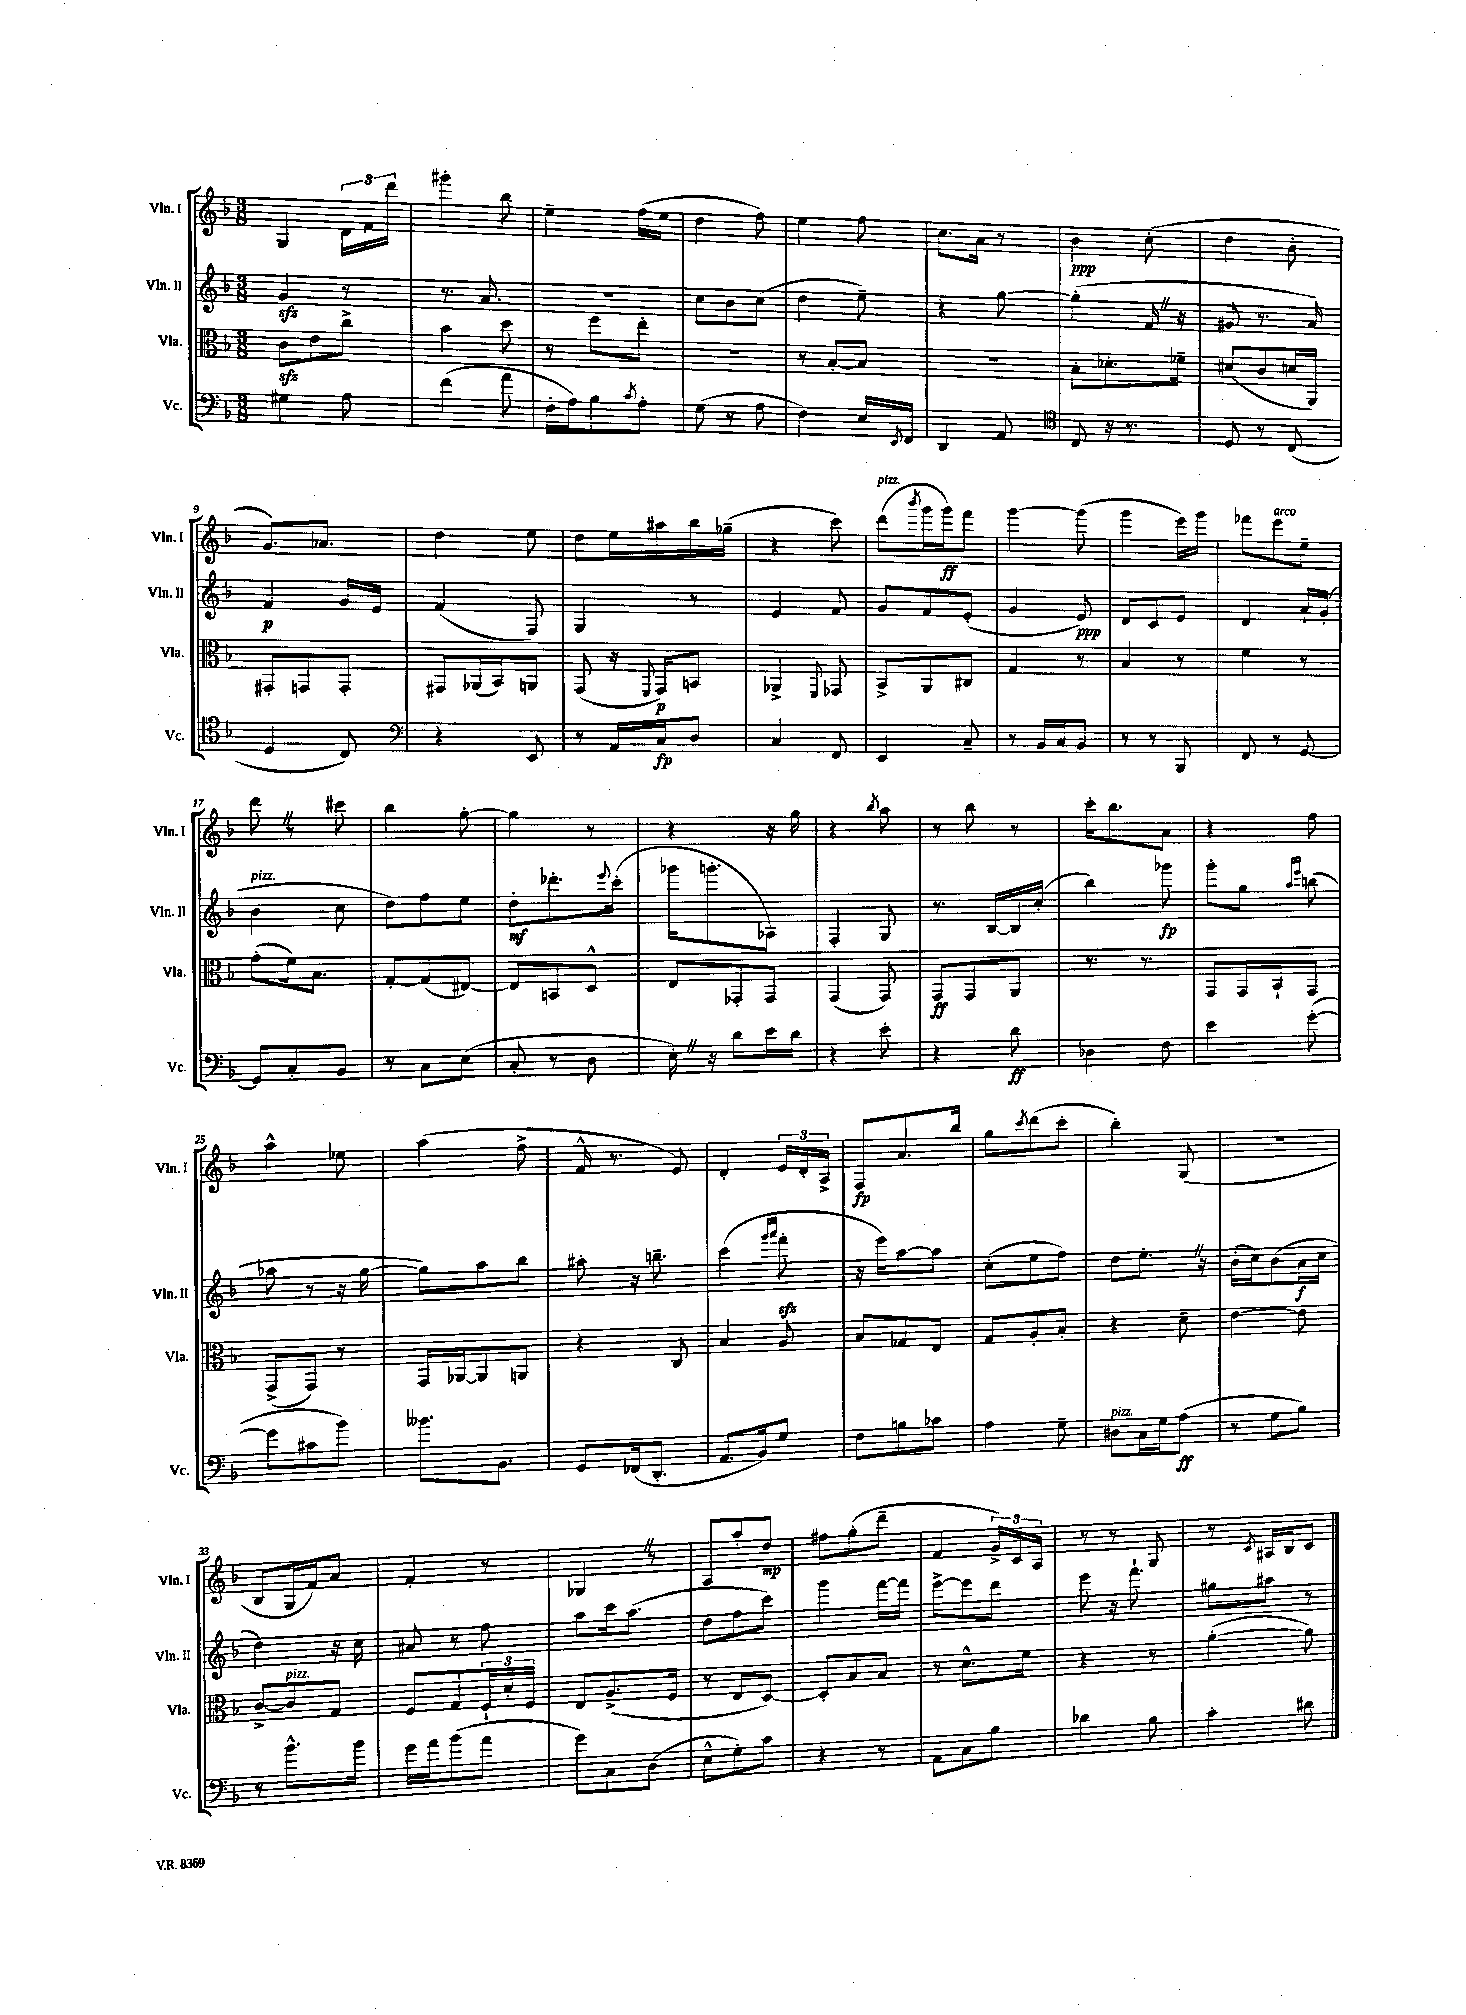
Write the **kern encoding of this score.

**kern	**dynam	**kern	**dynam	**kern	**dynam	**kern	**dynam
*part4	*part4	*part3	*part3	*part2	*part2	*part1	*part1
*staff4	*staff4	*staff3	*staff3	*staff2	*staff2	*staff1	*staff1
*I"Vc.	*	*I"Vla.	*	*I"Vln. II	*	*I"Vln. I	*
*I'Vc.	*	*I'Vla.	*	*I'Vln. II	*	*I'Vln. I	*
*clefF4	*	*clefC3	*	*clefG2	*	*clefG2	*
*k[b-]	*	*k[b-]	*	*k[b-]	*	*k[b-]	*
*M3/8	*	*M3/8	*	*M3/8	*	*M3/8	*
=1	=1	=1	=1	=1	=1	=1	=1
4G#X\	.	8czz\L	.	4gzz/	.	4G/	.
.	.	8e\	.	.	.	.	.
8A\	.	8cc^\J	.	8r	.	24d\LL	.
.	.	.	.	.	.	24f\	.
.	.	.	.	.	.	24ddd\JJ	.
=2	=2	=2	=2	=2	=2	=2	=2
(4f\	.	4b-\	.	8.r	.	4ggg#X'\	.
.	.	.	.	8.a/	.	.	.
8a\	.	8dd\	.	.	.	8bb-\	.
=3	=3	=3	=3	=3	=3	=3	=3
16F'\LL	.	8r	.	4.r	.	4ee~\	.
16A\J)	.	.	.	.	.	.	.
8B-\	.	8ff\L	.	.	.	.	.
8qc/	.	.	.	.	.	.	.
8A'\J	.	8ee'\J	.	.	.	(16ff\LL	.
.	.	.	.	.	.	16ee\JJ	.
=4	=4	=4	=4	=4	=4	=4	=4
(8G\	.	4.r	.	8cc\L	.	4dd\	.
8r	.	.	.	8b-\	.	.	.
8A\	.	.	.	(8cc\J	.	8ff\)	.
=5	=5	=5	=5	=5	=5	=5	=5
4F\)	.	8r	.	4dd\	.	4ee\	.
.	.	[8B-'/L	.	.	.	.	.
16E/LL	.	8B-/J]	.	8ee~\)	.	8ff\	.
8qEE/	.	.	.	.	.	.	.
16FF/JJ	.	.	.	.	.	.	.
=6	=6	=6	=6	=6	=6	=6	=6
4DD/	.	4.r	.	4r	.	8.cc\L	.
.	.	.	.	.	.	16a\Jk	.
8AA/	.	.	.	[8gg\	.	8r	.
=7	=7	=7	=7	=7	=7	=7	=7
*clefC4	*	*	*	*	*	*	*
8C/	.	8B-'\L	.	(4gg'\]	.	4b-\	ppp
16r	.	8.d-X'\	.	.	.	.	.
8.r	.	.	.	.	.	.	.
.	.	.	.	16fZ/	.	(8cc'\	.
.	.	16f-X~\Jk	.	16r	.	.	.
=8	=8	=8	=8	=8	=8	=8	=8
8D/	.	(8d#X/L	.	8g#X/	.	4dd\	.
8r	.	8c/	.	8.r	.	.	.
(8C/	.	16dn/L	.	.	.	8b-'\	.
.	.	16AA/JJ)	.	16a/)	.	.	.
!!LO:LB:g=z
=9	=9	=9	=9	=9	=9	=9	=9
4D/	.	8GG#X'/L	.	4f/	p	8.g/L)	.
.	.	8GGn/	.	.	.	.	.
.	.	.	.	.	.	8.a-X/J	.
8C/)	.	8GG'/J	.	16g/LL	.	.	.
.	.	.	.	16e/JJ	.	.	.
=10	=10	=10	=10	=10	=10	=10	=10
*clefF4	*	*	*	*	*	*	*
4r	.	8GG#X/L	.	(4f/	.	4dd\	.
.	.	(16AA-X/L	.	.	.	.	.
.	.	16BB-/J)	.	.	.	.	.
8EE/	.	8AAn/J	.	8F/)	.	8ee\	.
=11	=11	=11	=11	=11	=11	=11	=11
8r	.	(8GG/	.	4G/	.	8dd\L	.
16AA/LL	.	16r	.	.	.	16ee\L	.
.	.	8qqFF/	.	.	.	.	.
16C/J	fp	16GG/KL)	p	.	.	16aa#X\	.
8D/J	.	8BBn/J	.	8r	.	16bb-\	.
.	.	.	.	.	.	(16gg-X~\JJ	.
=12	=12	=12	=12	=12	=12	=12	=12
4C/	.	4AA-X^/	.	4e/	.	4r	.
.	.	8qqFF/	.	.	.	.	.
8FF/	.	8GG-X/	.	8f/	.	8ccc\)	.
=13	=13	=13	=13	=13	=13	=13	=13
!	!	!	!	!	!	!LO:TX:a:i:t=pizz.	!
4EE/	.	8BB-^/L	.	8g/L	.	(8ddd\L	.
.	.	.	.	.	.	8qbbb-/	.
.	.	8AA/	.	8f/	.	16ggg\L	.
.	.	.	.	.	.	16ggg\J)	ff
8C~/	.	8C#X/J	.	(8e'/J	.	8fff\J	.
=14	=14	=14	=14	=14	=14	=14	=14
8r	.	4G/	.	4g/	.	[4ggg\	.
16BB-/LL	.	.	.	.	.	.	.
16C/J	.	.	.	.	.	.	.
8BB-/J	.	8r	.	8e/)	ppp	(8ggg\]	.
=15	=15	=15	=15	=15	=15	=15	=15
8r	.	4B-/	.	8d/L	.	4ggg\	.
8r	.	.	.	8c/	.	.	.
8BBB-/	.	8r	.	8e/J	.	16eee\LL)	.
.	.	.	.	.	.	16ggg\JJ	.
=16	=16	=16	=16	=16	=16	=16	=16
8FF/	.	4f\	.	4d/	.	8fff-X\L	.
!	!	!	!	!	!	!LO:TX:a:i:t=arco	!
8r	.	.	.	.	.	8eee\	.
[8GG/	.	8r	.	16a`/LL	.	8ee~\J	.
.	.	.	.	(16g'/JJ	.	.	.
!!LO:LB:g=z
=17	=17	=17	=17	=17	=17	=17	=17
!	!	!	!	!LO:TX:a:i:t=pizz.	!	!	!
8GG/L]	.	(8g'\L	.	4b-\	.	8dddZ\	.
8C'/	.	16f\k)	.	.	.	8r	.
.	.	8.B-\J	.	.	.	.	.
8BB-/J	.	.	.	8cc\	.	8ccc#X\	.
=18	=18	=18	=18	=18	=18	=18	=18
8r	.	[8G'/L	.	8dd\L)	.	4bb-\	.
8C\L	.	(8G/]	.	8ff\	.	.	.
(8E\J	.	[8E#X/J)	.	8ee\J	.	[8gg'\	.
=19	=19	=19	=19	=19	=19	=19	=19
8C'/	.	8E#/L]	.	8dd'\L	mf	4gg\]	.
8r	.	8BBn/	.	8.ddd-X'\	.	.	.
8D\	.	8D^^/J	.	.	.	8r	.
.	.	.	.	8qqeee/	.	.	.
.	.	.	.	(16ccc'\Jk	.	.	.
=20	=20	=20	=20	=20	=20	=20	=20
16E'Z\)	.	8E/L	.	16ggg-X\KL	.	4r	.
16r	.	.	.	8.gggn'\	.	.	.
8d\L	.	8GG-X'/	.	.	.	.	.
16e\L	.	8GG-/J	.	8A-X\J)	.	16r	.
16d\JJ	.	.	.	.	.	16gg\	.
=21	=21	=21	=21	=21	=21	=21	=21
4r	.	(4GG/	.	4F'/	.	4r	.
.	.	.	.	.	.	8qbb-/	.
8e'\	.	8GG/)	.	8G/	.	8aa\	.
=22	=22	=22	=22	=22	=22	=22	=22
4r	.	8GG/L	ff	8.r	.	8r	.
.	.	8GG/	.	.	.	8bb-\	.
.	.	.	.	[16B-/LL	.	.	.
8d\	ff	8AA/J	.	16B-/]	.	8r	.
.	.	.	.	(16cc'/JJ	.	.	.
=23	=23	=23	=23	=23	=23	=23	=23
4D-X\	.	8.r	.	4bb-\)	.	16ccc'\KL	.
.	.	.	.	.	.	8.bb-\	.
.	.	8.r	.	.	.	.	.
8F\	.	.	.	8ggg-X\	fp	8a\J	.
=24	=24	=24	=24	=24	=24	=24	=24
4e\	.	8GG/L	.	8ggg'\L	.	4r	.
.	.	16GG/L	.	8gg\J	.	.	.
.	.	16BB-`/J	.	.	.	.	.
.	.	.	.	16qqaa/LL	.	.	.
.	.	.	.	16qqeee/JJ	.	.	.
([8g'\	.	8GG/J	.	(8bbn\	.	8ff\	.
!!LO:LB:g=z
=25	=25	=25	=25	=25	=25	=25	=25
8g\L]	.	(8GG^/L	.	8aa-X\	.	4aa^^\	.
8c#X\	.	8GG/J)	.	8r	.	.	.
8b-\J)	.	8r	.	16r	.	8ee-X\	.
.	.	.	.	[16gg\	.	.	.
=26	=26	=26	=26	=26	=26	=26	=26
8.b--X\L	.	16GG/LL	.	8gg\L])	.	(4aa\	.
.	.	[16AA-X/J	.	.	.	.	.
.	.	8AA-/]	.	8aa\	.	.	.
8.BB-\J	.	.	.	.	.	.	.
.	.	8AAn/J	.	8bb-\J	.	8ff^\	.
=27	=27	=27	=27	=27	=27	=27	=27
8GG/L	.	4r	.	8aa#X'\	.	16f^^/	.
.	.	.	.	.	.	8.r	.
(16FF-X/k	.	.	.	16r	.	.	.
8.DD'/J	.	.	.	8.bbn~\	.	.	.
.	.	8C/	.	.	.	8e/)	.
=28	=28	=28	=28	=28	=28	=28	=28
8.AA/L	.	4B-/	.	(4ccc\	.	4d'/	.
16BB-/k)	.	.	.	.	.	.	.
.	.	.	.	16qqggg/LL	.	.	.
.	.	.	.	16qqaaa/JJ	.	.	.
8G/J	.	8A/	.	8fffzz'\	.	24e/LL	.
.	.	.	.	.	.	24d'/	.
.	.	.	.	.	.	24A^/JJ	.
=29	=29	=29	=29	=29	=29	=29	=29
8F\L	.	8B-/L	.	16r	.	8F/L	fp
.	.	.	.	16eee\KL)	.	.	.
8Bn\	.	8G-X/	.	[8aa\	.	8.a/	.
8c-X\J	.	8E/J	.	8aa\J]	.	.	.
.	.	.	.	.	.	16bb-/Jk	.
=30	=30	=30	=30	=30	=30	=30	=30
4A\	.	8G/L	.	(8cc'\L	.	8gg\L	.
.	.	.	.	.	.	8qccc/	.
.	.	8A'/	.	8ee\	.	(8ddd\	.
8G~\	.	8B-'/J	.	8ff\J)	.	8ccc'\J	.
=31	=31	=31	=31	=31	=31	=31	=31
!LO:TX:a:i:t=pizz.	!	!	!	!	!	!	!
8D#X\L	.	4r	.	8dd\L	.	4bb-'\)	.
16C\L	.	.	.	8.ee'Z\J	.	.	.
16G\J	.	.	.	.	.	.	.
(8A\J	ff	8d~\	.	.	.	(8G/	.
.	.	.	.	16r	.	.	.
=32	=32	=32	=32	=32	=32	=32	=32
8r	.	[4e\	.	(16b-'\LL	.	4.r	.
.	.	.	.	16cc\J)	.	.	.
8G\L	.	.	.	(8b-\	.	.	.
8B-\J)	.	8e\]	.	16a\L	f	.	.
.	.	.	.	16cc\JJ	.	.	.
!!LO:LB:g=z
=33	=33	=33	=33	=33	=33	=33	=33
8r	.	[8c^/L	.	4dd\)	.	8B-/L	.
!	!	!LO:TX:a:i:t=pizz.	!	!	!	!	!
8.b-^^\L	.	8c/]	.	.	.	16G/L	.
.	.	.	.	.	.	16f/J)	.
.	.	8G/J	.	16r	.	8a/J	.
16b-\Jk	.	.	.	16cc\	.	.	.
=34	=34	=34	=34	=34	=34	=34	=34
16g\LL	.	8F/L	.	8a#X/	.	4f'/	.
16a\J	.	.	.	.	.	.	.
(8b-\	.	8G/	.	8r	.	.	.
8a\J	.	24F`/L	.	8ff\	.	8r	.
.	.	24d'/	.	.	.	.	.
.	.	24F/JJ	.	.	.	.	.
=35	=35	=35	=35	=35	=35	=35	=35
8g\L)	.	8E/L	.	8aa\L	.	4G-XZ/	.
8C\	.	(8.A^/	.	16ccc\k	.	.	.
.	.	.	.	(8.aa\J	.	.	.
(8D\J	.	.	.	.	.	8r	.
.	.	16F/Jk	.	.	.	.	.
=36	=36	=36	=36	=36	=36	=36	=36
8E^^\L	.	8r	.	8dd\L	.	8A/L	.
8G'\)	.	8E/L	.	8ff\	.	8aa'/	.
8c\J	.	[8D/J)	.	8ccc\J)	.	8dd/J	mp
=37	=37	=37	=37	=37	=37	=37	=37
4r	.	8D'/L]	.	4ggg\	.	8ff#X\L	.
.	.	8B-/	.	.	.	(8gg'\	.
8r	.	8B-/J	.	[16fff\LL	.	8ddd~\J	.
.	.	.	.	16fff\JJ]	.	.	.
=38	=38	=38	=38	=38	=38	=38	=38
8AA\L	.	8r	.	[8eee^\L	.	4f/	.
8C\	.	8.d^^\L	.	8eee\]	.	.	.
8B-\J	.	.	.	8ddd\J	.	24g^/LL)	.
.	.	.	.	.	.	24c/	.
.	.	16f\Jk	.	.	.	.	.
.	.	.	.	.	.	24A/JJ	.
=39	=39	=39	=39	=39	=39	=39	=39
4d-X\	.	4r	.	8eee\	.	8r	.
.	.	.	.	16r	.	8r	.
.	.	.	.	8.fff`\	.	.	.
8B-\	.	8r	.	.	.	8G/	.
=40	=40	=40	=40	=40	=40	=40	=40
4c'\	.	([4a'\	.	8gg#X\L	.	8r	.
.	.	.	.	.	.	8qc/	.
.	.	.	.	8aa#X\J	.	16A#X/LL	.
.	.	.	.	.	.	16B-/J	.
8d#X\	.	8a\])	.	8r	.	8c/J	.
==	==	==	==	==	==	==	==
*-	*-	*-	*-	*-	*-	*-	*-
